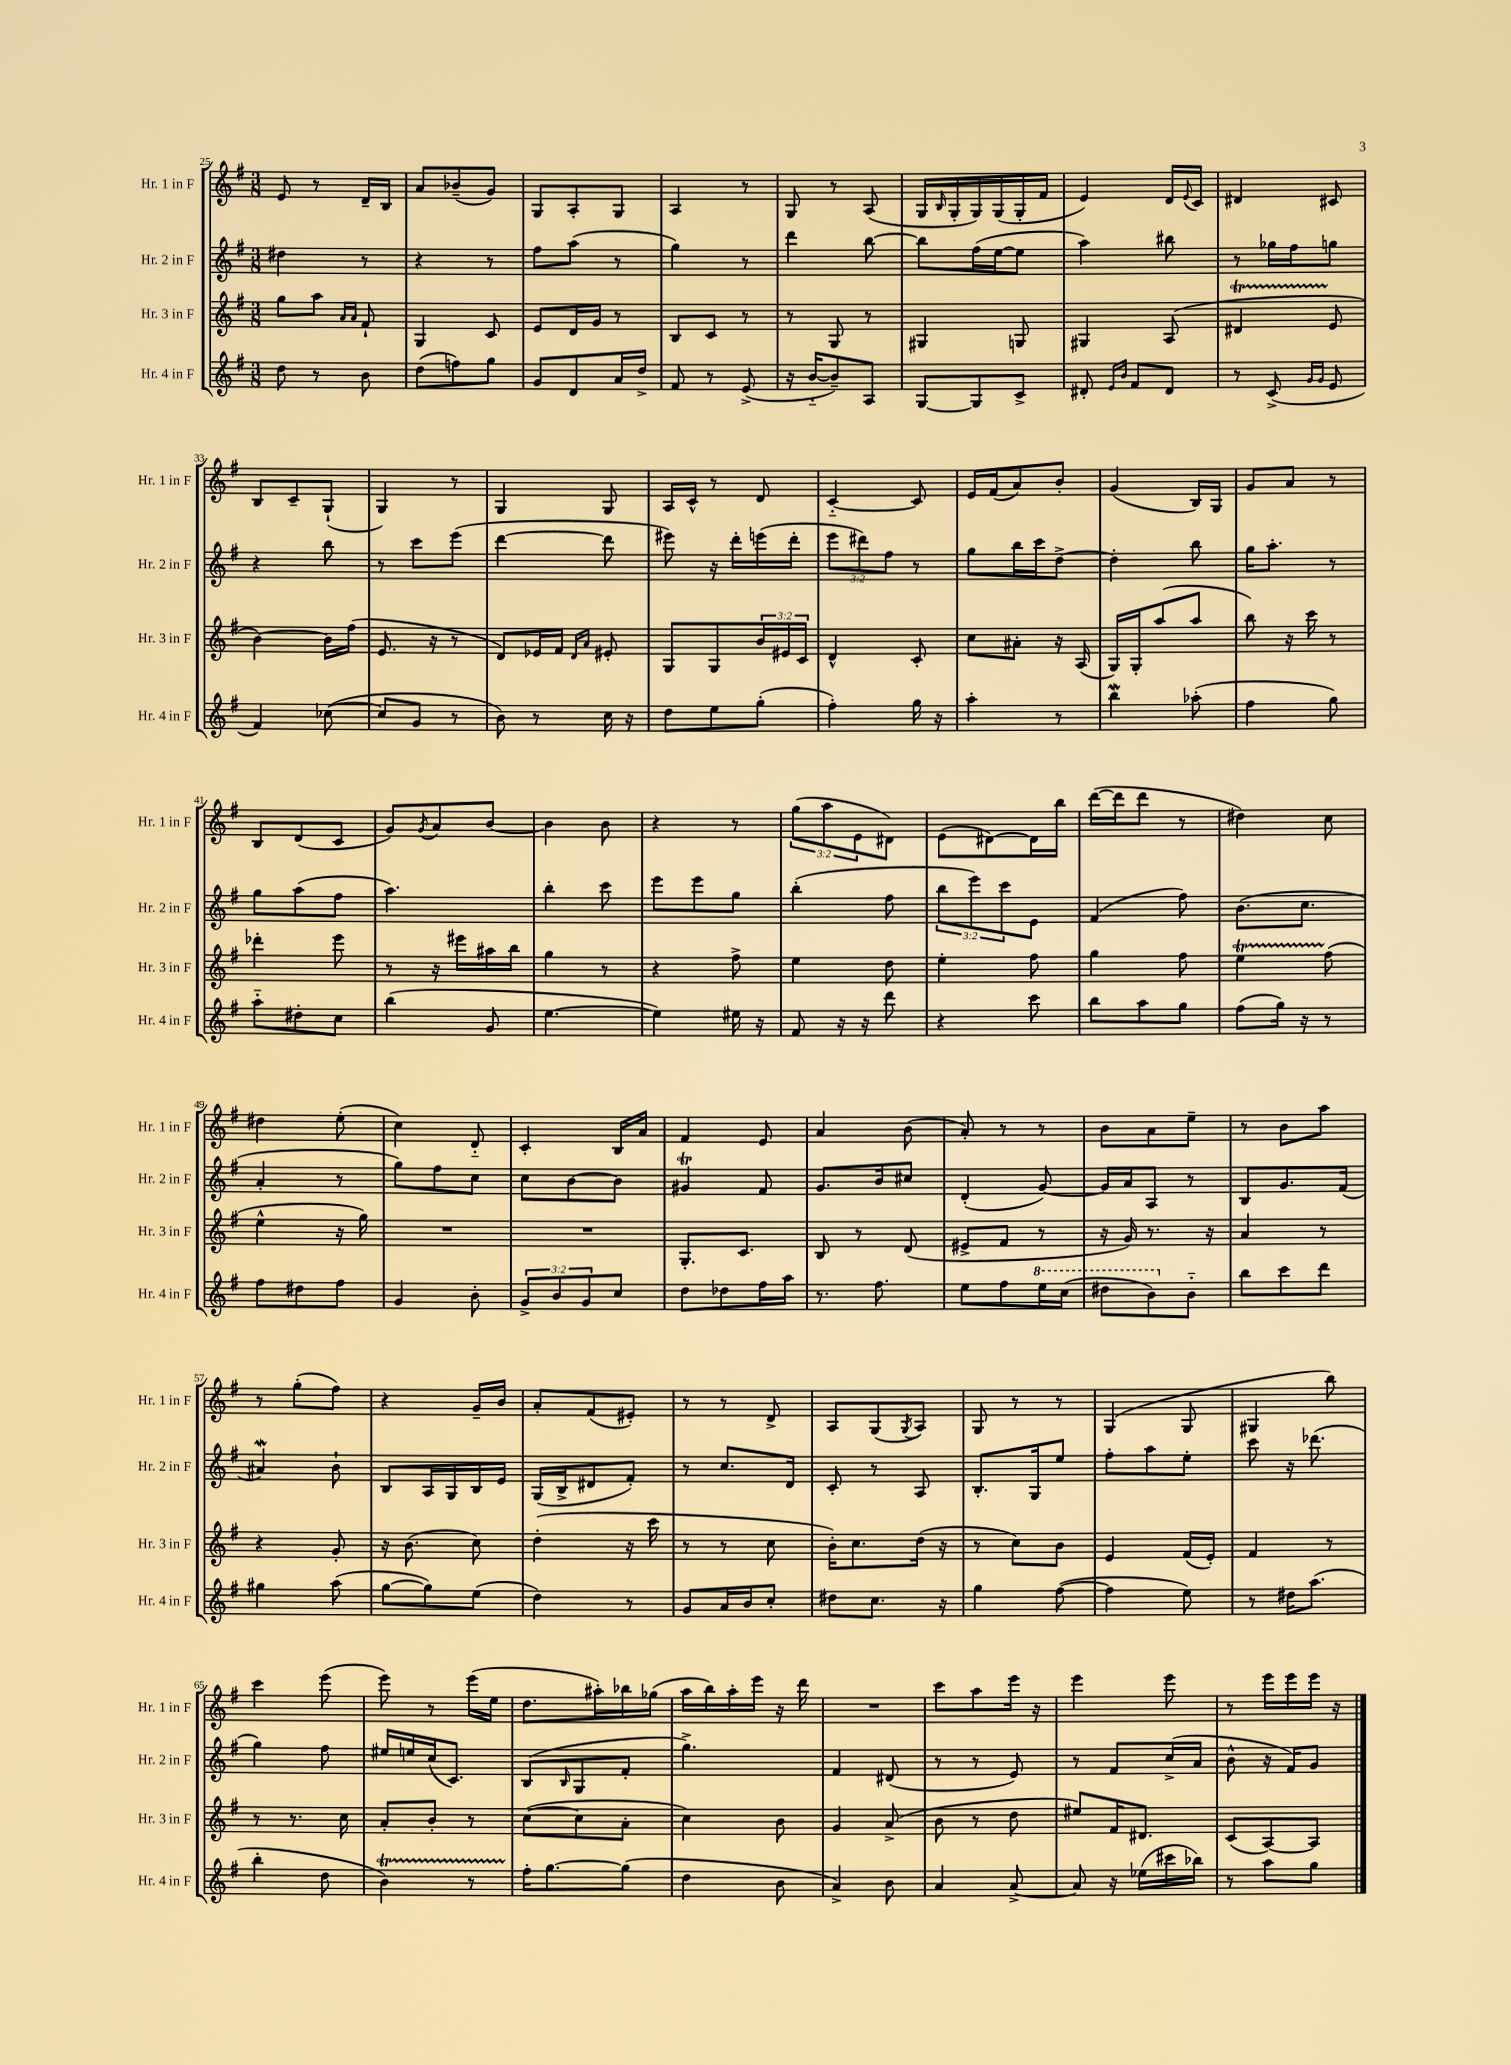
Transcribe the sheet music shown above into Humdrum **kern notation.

**kern	**kern	**kern	**kern
*staff4	*staff3	*staff2	*staff1
*clefG2	*clefG2	*clefG2	*clefG2
*k[f#]	*k[f#]	*k[f#]	*k[f#]
*M3/8	*M3/8	*M3/8	*M3/8
8dd\	8gg\L	4dd#\	8e/
8r	8aa\J	.	8r
.	16qqa/LL	.	.
.	16qqa/JJ	.	.
8b\	8f#`/	8r	16d~/LL
.	.	.	16B/JJ
=	=	=	=
(8dd\L	4G/	4r	8a/L
8ff\)	.	.	(8b-~/
8gg\J	8c/	8r	8g/J)
=	=	=	=
8g/L	8e/L	8ff#\L	8G/L
8d/	16d/L	(8aa\J	8A'/
.	16g/JJ	.	.
16a/L	8r	8r	8G/J
16dd^/JJ	.	.	.
=	=	=	=
8f#/	8B/L	4gg\)	4A/
8r	8c/J	.	.
(8e^/	8r	8r	8r
=	=	=	=
16r	8r	4ddd\	8G/
[16b'~/LK	.	.	.
8b~/])	8G/	.	8r
8A/J	8r	[8bb\	(8A/
=	=	=	=
[8G/L	4G#/	8bb\]L	16G/LL
.	.	.	16qqB/
.	.	.	16G'/
8G/]	.	(16ff#\L	16G/)
.	.	[16ee\J	(16G/
8c^/J	8G/	8ee\]J	16G'/
.	.	.	16f#/JJ
=	=	=	=
8d#'/	4G#/	4aa\)	4e/)
16qqe/LL	.	.	.
16qqb/JJ	.	.	.
8f#/L	.	.	.
8d#/J	(8A/	8bb#\	16d/LL
.	.	.	8qqe/
.	.	.	16c/JJ
=	=	=	=
8r	4d#/	8r	4d#/
(8c^/	.	16gg-\LL	.
.	.	16ff#\J	.
16qqg/LL	.	.	.
16qqg/JJ	.	.	.
8e/	8e/	8gg\J	8c#/
=	=	=	=
4f#/)	[4b\)	4r	8B/L
.	.	.	8c~/
([8cc-\	16b\]LL	8bb\	(8G`/J
.	(16ff#\JJ	.	.
=	=	=	=
8cc-/]L	8.e/	8r	4G/)
8g/J	.	8ccc\L	.
.	16r	.	.
8r	8r	(8eee\J	8r
=	=	=	=
8b\)	8d/L)	[4ddd\	4G/
8r	16e-/L	.	.
.	16f#/JJ	.	.
.	16qqd/LL	.	.
.	16qqa/JJ	.	.
16cc\	8e#'/	8ddd\]	8G/
16r	.	.	.
=	=	=	=
8dd\L	8G/L	8eee#\)	16A/LL
.	.	.	16c^^/JJ
8ee\	8G/	16r	8r
.	.	16ddd'\LL	.
(8gg'\J	24b/L	(16eee\	8d/
.	24e#/	.	.
.	.	16ddd'\JJ	.
.	24c/JJ	.	.
=	=	=	=
4ff#'\)	4d^^/	12eee\L	[4c'~/
.	.	12ddd#\)	.
.	.	12ff#\J	.
16gg\	8c'/	8r	8c/]
16r	.	.	.
=	=	=	=
4aa'\	8cc\L	8gg\L	16e/LL
.	.	.	(16f#/J
.	8a#'\J	16bb\L	8a/)
.	.	16ccc\J	.
8r	16r	[8dd^\J	8b'/J
.	(16A/	.	.
=	=	=	=
4bb\	16G/LL)	4dd'\]	(4g/
.	16G'/J	.	.
.	(8aa/	.	.
(8aa-'\	8aa/J	8bb\	16B/LL)
.	.	.	16G/JJ
=	=	=	=
4ff#\	8bb\)	16gg\LK	8g/L
.	.	8.aa'\J	.
.	16r	.	8a/J
.	16ccc\	.	.
8gg\)	8r	8r	8r
=	=	=	=
8aa'~\L	4ddd-'\	8gg\L	8B/L
8dd#'\	.	(8aa\	(8d/
8cc\J	8eee\	8ff#\J	8c/J
=	=	=	=
(4bb\	8r	4.aa\)	8g/L)
.	.	.	8qg/
.	16r	.	8a/
.	16eee#\LL	.	.
8g/	16aa#\	.	[8b/J
.	16bb\JJ	.	.
=	=	=	=
[4.ee\	4gg\	4bb'\	4b\]
.	8r	8ccc\	8b\
=	=	=	=
4ee\])	4r	8eee\L	4r
.	.	8eee\	.
16ee#\	8ff#^\	8gg\J	8r
16r	.	.	.
=	=	=	=
8f#/	4ee\	(4bb'\	(12gg\L
.	.	.	12aa\
16r	.	.	.
.	.	.	12e\
16r	.	.	.
8ddd\	8dd\	8ff#\	8d#\J)
=	=	=	=
4r	4ee'\	12bb\L	(8e\L
.	.	12eee\)	.
.	.	.	[8d#\)
.	.	12ccc\	.
8ccc\	8ff#\	8e\J	16d#\]L
.	.	.	16bb\JJ
=	=	=	=
8bb\L	4gg\	(4f#/	([16ddd\LL
.	.	.	16ddd\]J
8aa\	.	.	8ddd\J
8gg\J	8ff#\	8ff#\)	8r
=	=	=	=
(8ff#\L	4ee\	(8.b\L	4dd#\)
16gg\Jk)	.	.	.
16r	.	8.cc\J	.
8r	(8ff#\	.	8cc\
=	=	=	=
8ff#\L	4ee^^\	4a'/	4dd#\
8dd#\	.	.	.
8ff#\J	16r	8r	(8ee'\
.	16gg\)	.	.
=	=	=	=
4g/	4.r	8gg\L)	4cc\)
.	.	8ff#\	.
8b'\	.	8cc\J	8d'~/
=	=	=	=
12g^/L	4.r	8cc\L	4c'/
12b/	.	.	.
.	.	[8b\	.
12g/	.	.	.
8cc/J	.	8b\]J	16B/LL
.	.	.	16a/JJ
=	=	=	=
8dd\L	8.G'/L	4g#/	4f#/
8dd-\	.	.	.
.	8.c/J	.	.
16ff#\L	.	8f#/	8e/
16aa\JJ	.	.	.
=	=	=	=
8.r	8B/	8.g/L	4a/
.	8r	.	.
8.ff#\	.	16b/k	.
.	(8d/	8cc#/J	(8b\
=	=	=	=
8ee\L	8e#^/L	(4d'/	8a'/)
8ff#\	8f#/J	.	8r
16eee\L	8r	[8g/)	8r
(16ccc\JJ	.	.	.
=	=	=	=
8ddd#\L	16r	16g/]LL	8b\L
.	16g/)	16a/J	.
8bb\)	8.r	8A/J	8a\
8b'~\J	.	8r	8ee~\J
.	16r	.	.
=	=	=	=
8bb\L	4a/	8B/L	8r
8ccc\	.	8.g/	8b\L
8ddd\J	8r	.	8aa\J
.	.	(16f#/Jk	.
=	=	=	=
4gg#\	4r	4a#/)	8r
.	.	.	(8gg'\L
(8aa\	8g'/	8b`\	8ff#\J)
=	=	=	=
[8gg\L	16r	8B/L	4r
.	(8.b\	.	.
8gg\])	.	16A/L	.
.	.	16G/	.
(8ee\J	8cc\)	16B/	16g~/LL
.	.	16e/JJ	16b/JJ
=	=	=	=
4dd\)	(4dd'\	(16G/LL	8a'/L
.	.	16B^/J	.
.	.	8d#/	(8f#/
8r	16r	8f#'/J)	8e#'/J)
.	16ccc\	.	.
=	=	=	=
8g/L	8r	8r	8r
16a/L	8r	8.cc/L	8r
16b/J	.	.	.
8cc'/J	8cc\	.	8d^/
.	.	16d/Jk	.
=	=	=	=
8dd#\L	16b'\LK)	8c'/	8A/L
.	8.cc\	.	.
8.cc\J	.	8r	(8G/
.	.	.	8qG/
.	(16dd\Jk	8A/	8A/J)
16r	16r	.	.
=	=	=	=
4gg\	8r	8.B'/L	8G/
.	8cc\L)	.	8r
.	.	16G/k	.
([8ff#\	8b\J	8ee/J	8r
=	=	=	=
4ff#\]	4e/	8ff#'\L	(4G/
.	.	8aa\	.
8ee\)	(16f#/LL	8ee'\J	8G/
.	16e'/JJ)	.	.
=	=	=	=
8r	4f#/	8ccc\	4G#/
16dd#\LK	.	16r	.
(8.aa\J	.	(8.ddd-\	.
.	8r	.	8bb\)
=	=	=	=
4bb'\	8r	4gg\)	4ccc\
.	8.r	.	.
8dd\	.	8ff#\	(8eee\
.	16cc\	.	.
=	=	=	=
4b\)	8a'/L	16ee#/LL	8eee\)
.	.	16ee/	.
.	8b'/J	(16cc/J	8r
.	.	8.c/J)	.
8r	8r	.	(16eee\LL
.	.	.	16ee\JJ
=	=	=	=
16ff#'\LK	([8cc\L	(8B/L	8.dd\L
[8.gg\	.	.	.
.	.	16qqB/	.
.	8cc\]	8G/	.
.	.	.	16aa#'\L)
(8gg\]J	8a'\J	8f#'/J	16bb-\
.	.	.	(16gg-\JJ
=	=	=	=
4dd\	4cc\)	4.gg^\)	16aa\LL
.	.	.	16bb\)
.	.	.	16aa'\
.	.	.	16eee\JJ
8b\	8b\	.	16r
.	.	.	16ddd\
=	=	=	=
4a^/)	4g/	4f#/	4.r
8b\	(8a^/	(8d#/	.
=	=	=	=
4a/	8b\	8r	8ccc\L
.	8r	8r	8aa\
[8a^/	8dd\	8e/)	16eee\Jk
.	.	.	16r
=	=	=	=
8a/]	8ee#/L)	8r	4eee\
16r	16f#/K	8f#/L	.
(16ee-\LL	8.d#/J	.	.
16ccc#\	.	(16cc^/L	8eee\
16bb-\JJ)	.	16a/JJ	.
=	=	=	=
8r	(8c/L	8b^^\	8r
8aa\L	[8A/)	16r	16eee\LL
.	.	16f#/LK)	16eee\
8gg\J	8A/]J	8g/J	16eee\JJ
.	.	.	16r
==	==	==	==
*-	*-	*-	*-
